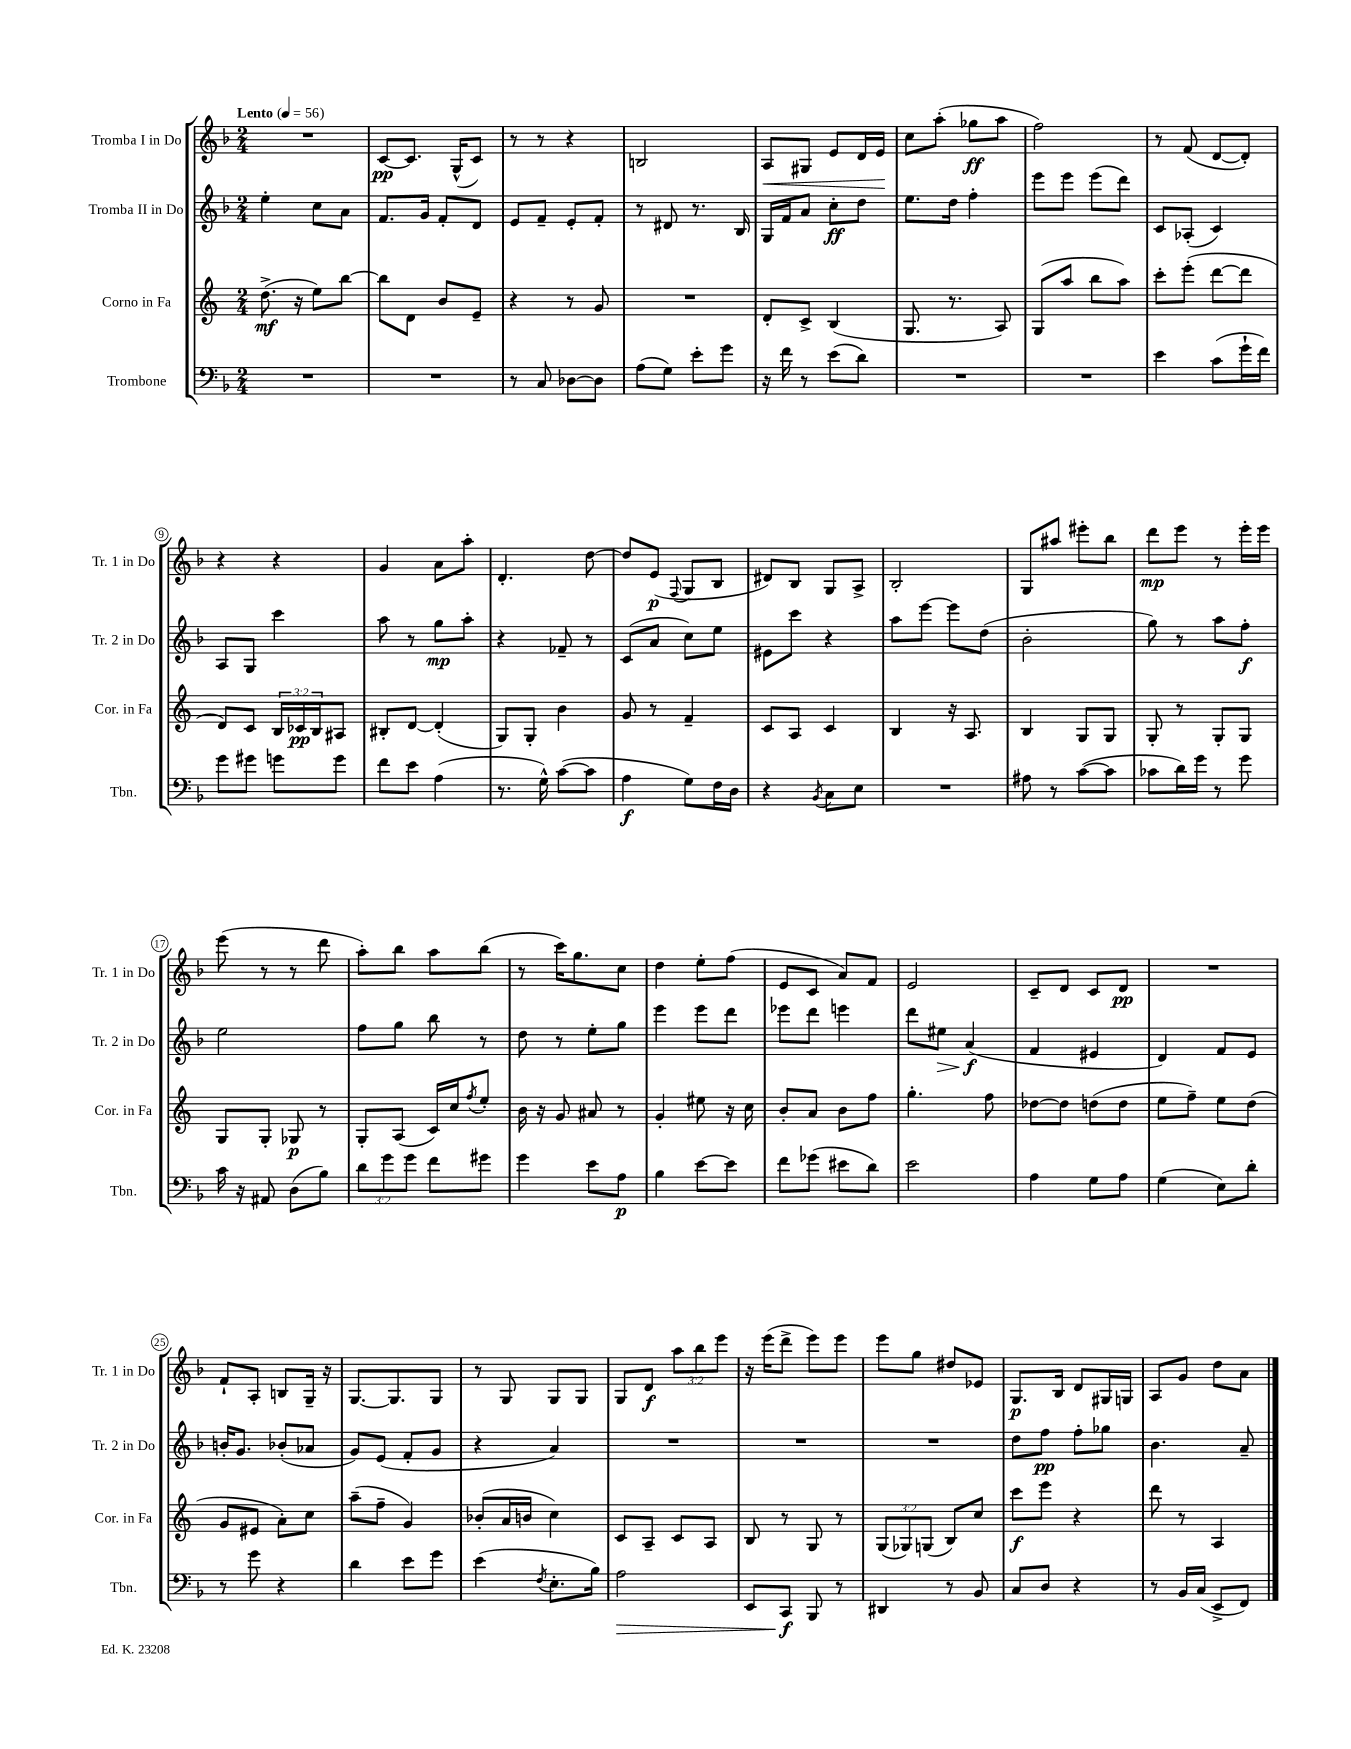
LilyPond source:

<<
\new StaffGroup <<
\new Staff = "s0" \with { instrumentName = "Tromba I in Do" shortInstrumentName = "Tr. 1 in Do" } {
    \clef treble \key f \major \numericTimeSignature \time 2/4 \override Staff.TupletNumber.text = #tuplet-number::calc-fraction-text \tempo "Lento" 4 = 56
    R2 |
    c'8~\pp c'8. g16-^( c'8) |
    r8 r8 r4 |
    b2 |
    a8\< gis8 e'8 d'16 e'16\! |
    c''8 a''8-.( ges''8\ff a''8 |
    f''2) |
    r8 f'8( d'8~ d'8-.) |
    r4 r4 |
    g'4 a'8 a''8-. |
    d'4.-. d''8~ |
    d''8 e'8\p( \appoggiatura { f8 } g8 bes8 |
    dis'8) bes8 g8 a8-> |
    bes2-. |
    g8 ais''8 eis'''8-. bes''8 |
    d'''8\mp e'''8 r8 e'''16-. e'''16 |
    e'''8( r8 r8 d'''8 |
    a''8-.) bes''8 a''8 bes''8( |
    r8 c'''16) g''8. c''8 |
    d''4 e''8-. f''8( |
    e'8 c'8 a'8) f'8 |
    e'2 |
    c'8-- d'8 c'8 d'8\pp |
    R2 |
    f'8-! a8-. b8 g16-- r16 |
    g8.~ g8. g8 |
    r8 g8 g8 g8 |
    g8 d'8\f \tuplet 3/2 { a''8 bes''8 e'''8 } |
    r16 e'''16( d'''8-> e'''8) e'''8 |
    e'''8 g''8 dis''8 ees'8 |
    g8.\p bes16 d'8 gis16 g16 |
    a8 g'8 d''8 a'8 \bar "|." |
}
\new Staff = "s1" \with { instrumentName = "Tromba II in Do" shortInstrumentName = "Tr. 2 in Do" } {
    \clef treble \key f \major \numericTimeSignature \time 2/4
    e''4-. c''8 a'8 |
    f'8. g'16 f'8-. d'8 |
    e'8 f'8-- e'8-. f'8-. |
    r8 dis'8 r8. bes16 |
    g16 f'16 a'8 c''8-.\ff d''8 |
    e''8. d''16 f''4-. |
    e'''8 e'''8 e'''8( d'''8) |
    c'8 aes8-.( c'4) |
    a8 g8 c'''4 |
    a''8 r8 g''8\mp a''8-. |
    r4 fes'8-- r8 |
    c'8( a'8 c''8) e''8 |
    eis'8 c'''8 r4 |
    a''8 e'''8~ e'''8 d''8( |
    bes'2-. |
    g''8) r8 a''8 f''8-.\f |
    e''2 |
    f''8 g''8 bes''8 r8 |
    d''8 r8 e''8-. g''8 |
    e'''4 e'''8 d'''8 |
    ees'''8 d'''8 e'''4 |
    d'''8 eis''8\> a'4\f\!( |
    f'4 eis'4 |
    d'4) f'8 e'8 |
    b'16-. g'8. bes'8-.( aes'8 |
    g'8) e'8( f'8-. g'8 |
    r4 a'4) |
    R2 |
    R2 |
    R2 |
    d''8 f''8\pp f''8-. ges''8 |
    bes'4. a'8-- \bar "|." |
}
\new Staff = "s2" \with { instrumentName = "Corno in Fa" shortInstrumentName = "Cor. in Fa" } {
    \clef treble \key c \major \numericTimeSignature \time 2/4 \override Staff.TupletNumber.text = #tuplet-number::calc-fraction-text
    d''8.->\mf( r16 e''8) b''8~ |
    b''8 d'8 b'8 e'8-- |
    r4 r8 g'8 |
    R2 |
    d'8-. c'8-> b4( |
    g8. r8. a8) |
    g8( a''8 b''8 a''8) |
    c'''8-. e'''8-.( d'''8~ d'''8 |
    d'8) c'8 \tuplet 3/2 { b16 ces'16\pp b16 } ais8 |
    bis8-. d'8~ d'4-.( |
    g8) g8-. b'4 |
    g'8 r8 f'4-- |
    c'8 a8 c'4 |
    b4 r16 a8. |
    b4 g8 g8 |
    g8-. r8 g8-. g8 |
    g8 g8-. ges8\p r8 |
    g8-. a8( c'16) c''16 \acciaccatura { f''8 } e''8-. |
    b'16 r16 g'8 ais'8 r8 |
    g'4-. eis''8 r16 c''16 |
    b'8-. a'8 b'8 f''8 |
    g''4.-. f''8 |
    des''8~ des''8 d''8( d''8 |
    e''8 f''8--) e''8 d''8( |
    g'8 eis'8 a'8-.) c''8 |
    a''8--( f''8-- g'4) |
    bes'8-.( a'16 b'16 c''4) |
    c'8 a8-- c'8 a8 |
    b8 r8 g8 r8 |
    \tuplet 3/2 { g8( ges8) g8( } b8) c''8 |
    c'''8\f e'''8 r4 |
    d'''8 r8 a4 \bar "|." |
}
\new Staff = "s3" \with { instrumentName = "Trombone" shortInstrumentName = "Tbn." } {
    \clef bass \key f \major \numericTimeSignature \time 2/4 \override Staff.TupletNumber.text = #tuplet-number::calc-fraction-text
    R2 |
    R2 |
    r8 c8 des8~ des8 |
    a8( g8) e'8-. g'8 |
    r16 f'16 r8 e'8( d'8) |
    R2 |
    R2 |
    e'4 c'8( g'16-! f'16) |
    g'8 gis'8 g'8 g'8 |
    f'8 e'8 a4( |
    r8. g16-^) c'8~( c'8 |
    a4\f g8) f16 d16 |
    r4 \acciaccatura { bes,8 } c8 e8 |
    R2 |
    ais8 r8 c'8~( c'8 |
    ces'8 d'16) g'16 r8 g'8 |
    c'16 r16 ais,8 d8( bes8) |
    \tuplet 3/2 { d'8 g'8 g'8 } f'8 gis'8 |
    g'4 e'8 a8\p |
    bes4 e'8~ e'8 |
    f'8 ges'8( eis'8 d'8) |
    e'2 |
    a4 g8 a8 |
    g4( e8) d'8-. |
    r8 g'8 r4 |
    d'4 e'8 g'8 |
    e'4( \acciaccatura { f8 } e8.-. bes16) |
    a2\> |
    e,8 c,8\f\! bes,,8 r8 |
    dis,4 r8 bes,8 |
    c8 d8 r4 |
    r8 bes,16 c16( e,8-> f,8) \bar "|." |
}
>>
>>
\layout { \context { \Score \override BarNumber.stencil = #(make-stencil-circler 0.1 0.3 ly:text-interface::print) } }
